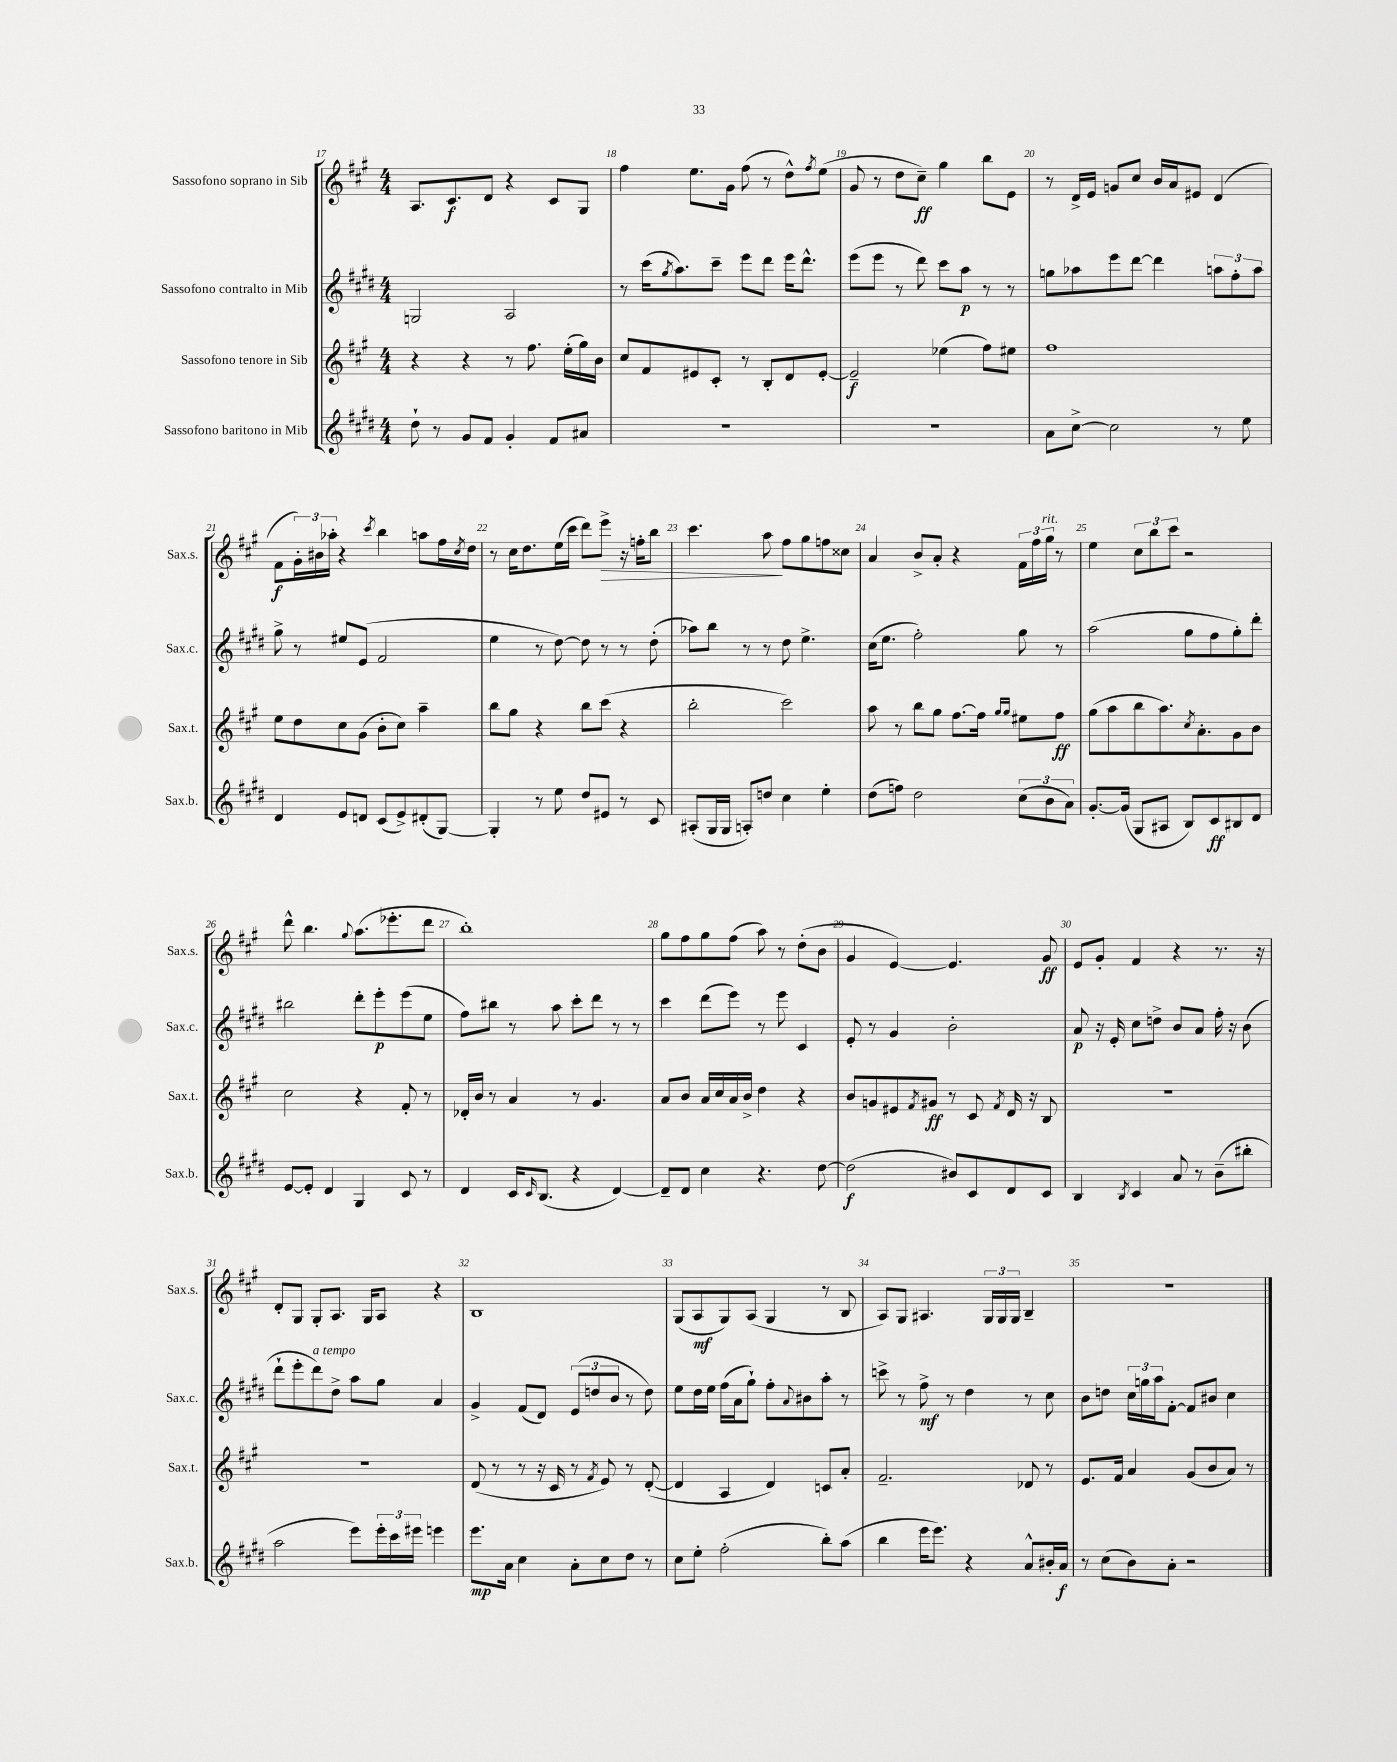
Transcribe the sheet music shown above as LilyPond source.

<<
\new StaffGroup <<
\new Staff = "s0" \with { instrumentName = "Sassofono soprano in Sib" shortInstrumentName = "Sax.s." } {
    \clef treble \key a \major \numericTimeSignature \time 4/4
    a8. cis'8.\f d'8 r4 cis'8 gis8 |
    fis''4 e''8. gis'16 fis''8( r8 d''8-^) \acciaccatura { fis''8 } e''8( |
    gis'8 r8 d''8 cis''8--\ff) gis''4 b''8 e'8 |
    r8 d'16-> e'16 g'8 cis''8 b'16 a'16 eis'8 d'4( |
    fis'8\f \tuplet 3/2 { gis'16-.) bis'16 aes''16-. } r4 \acciaccatura { cis'''8 } b''4 a''8 fis''16 \acciaccatura { cis''8 } d''16 |
    r8 cis''16 d''8. e''16( cis'''16 d'''8) e'''8->\> r16 f''16-. b''8 |
    cis'''4. a''8\! fis''8 gis''8 f''8 cisis''8 |
    a'4 b'8-> a'8-. r4 \tuplet 3/2 { fis'16 fis''16 gis''16^\markup { \italic "rit." } } r8 |
    e''4 \tuplet 3/2 { cis''8 b''8 cis'''8 } r2 |
    d'''8-^ b''4. \appoggiatura { gis''8 } a''8.( ees'''8.-. d'''8 |
    b''1-.) |
    gis''8 fis''8 gis''8 fis''8( a''8) r8 d''8-.( b'8 |
    gis'4 e'4~) e'4. gis'8\ff |
    e'8 gis'8-. fis'4 r4 r8. r16 |
    d'8-. gis8 gis8-. a8. gis16 a8 r4 |
    b1 |
    gis8( a8\mf gis8) a8( gis4 r8 b8 |
    a8) gis8 ais4. \tuplet 3/2 { gis16 gis16 gis16 } b4-- |
    R1 \bar "|." |
}
\new Staff = "s1" \with { instrumentName = "Sassofono contralto in Mib" shortInstrumentName = "Sax.c." } {
    \clef treble \key e \major \numericTimeSignature \time 4/4
    g2 a2 |
    r8 cis'''16( \acciaccatura { gis''8 } a''8.) cis'''8-- e'''8 dis'''8 e'''16 dis'''8.-^ |
    e'''8( e'''8 r8 dis'''8) cis'''8 a''8\p r8 r8 |
    g''8 aes''8 e'''8 dis'''8~ dis'''4 \tuplet 3/2 { a''8 fis''8-. a''8 } |
    gis''8-> r8 eis''8 e'8( fis'2 |
    e''4 r8 dis''8~) dis''8 r8 r8 dis''8-.( |
    aes''8) b''8 r8 r8 dis''8 e''4.-> |
    cis''16( e''8. fis''2-.) gis''8 r8 |
    a''2( gis''8 fis''8 gis''8-.) dis'''8-. |
    bis''2 dis'''8-. e'''8-.\p e'''8( e''8 |
    fis''8) bis''8 r8 a''8 cis'''8-. dis'''8 r8 r8 |
    cis'''4 dis'''8( e'''8) r8 e'''8 cis'4 |
    e'8-. r8 gis'4 b'2-. |
    a'8\p r16 e'16-. cis''8 d''8-> b'8 a'8 fis''16-. r16 b'8( |
    dis'''8-! e'''8-. dis'''8^\markup { \italic "a tempo" }) dis''8-> a''8 gis''8 a'4 |
    gis'4-> fis'8( dis'8) \tuplet 3/2 { e'8( d''8 b'8 } r8 d''8) |
    e''8 dis''16 e''16 fis''16( a'16 gis''8-!) fis''8-. \appoggiatura { a'8 } bis'8 a''8-. r8 |
    c'''8-> r8 fis''8->\mf r8 dis''4 r8 cis''8 |
    b'8 d''8 \tuplet 3/2 { cis''16 g''16 a''16 } fis'8~-. fis'8 bis'8 cis''4 \bar "|." |
}
\new Staff = "s2" \with { instrumentName = "Sassofono tenore in Sib" shortInstrumentName = "Sax.t." } {
    \clef treble \key a \major \numericTimeSignature \time 4/4
    r4 r4 r8 fis''8. e''16-.( gis''16) b'16 |
    cis''8 fis'8 eis'8 cis'8-. r8 b8-. d'8 eis'8~-. |
    eis'2--\f ees''4( fis''8) eis''8 |
    fis''1 |
    e''8 d''8 cis''8 gis'8( b'8-. cis''8) a''4-- |
    b''8 gis''8 r4 b''8 cis'''8( r4 |
    b''2-. cis'''2) |
    a''8 r8 b''8 gis''8 fis''8.~ fis''16 \grace { gis''16 gis''16 } eis''8 fis''8\ff |
    gis''8( a''8 b''8 a''8.) \acciaccatura { cis''8 } a'8.-. gis'8 b'8 |
    cis''2 r4 fis'8-. r8 |
    des'16-. b'16 r8 a'4 r8 gis'4. |
    a'8 b'8 a'16 cis''16 a'16 b'16-> d''4 r4 |
    b'8 g'8 eis'8 \acciaccatura { fis'8 } gis'8\ff r8 cis'8 \acciaccatura { fis'8 } d'16 r16 b8 |
    R1 |
    R1 |
    d'8( r8 r8 r16 cis'16 r8 \acciaccatura { fis'8 } e'8) r8 d'8~-.( |
    d'4 a4 d'4) c'8 a'8-. |
    fis'2.-- des'8 r8 |
    e'8. fis'16 a'4 gis'8( b'8 a'8) r8 \bar "|." |
}
\new Staff = "s3" \with { instrumentName = "Sassofono baritono in Mib" shortInstrumentName = "Sax.b." } {
    \clef treble \key e \major \numericTimeSignature \time 4/4
    dis''8-! r8 gis'8 fis'8 gis'4-. fis'8 ais'8 |
    R1 |
    R1 |
    a'8 cis''8~-> cis''2 r8 e''8 |
    dis'4 e'8 d'8 cis'8( e'8->) dis'8-.( gis8~) |
    gis4-. r8 e''8 dis''8 eis'8 r8 cis'8 |
    ais8-.( gis16 gis16 a8-.) d''8 cis''4 e''4-. |
    dis''8( f''8) dis''2 \tuplet 3/2 { cis''8( b'8 a'8) } |
    gis'8.~-. gis'16( gis8 ais8 b8) cis'8\ff bis8 dis'8 |
    e'8~ e'8-. dis'4 gis4 cis'8 r8 |
    dis'4 cis'16 \grace { cis'16 } b8.( r4 dis'4~) |
    dis'8-- dis'8 cis''4 r4. dis''8~ |
    dis''2\f( bis'8) cis'8 dis'8 cis'8 |
    b4 \acciaccatura { b8 } cis'4 a'8 r8 b'8--( bis''8-. |
    a''2 e'''8) \tuplet 3/2 { e'''16-. cis'''16 eis'''16 } e'''4 |
    e'''8.\mp a'16 cis''4 a'8-. cis''8 dis''8 r8 |
    cis''8 e''8-. fis''2-.( b''8-.) a''8( |
    b''4 e'''16 e'''8.) r4 a'8-^ bis'16-. a'16\f |
    r8 cis''8( b'8) a'8-. r2 \bar "|." |
}
>>
>>
\layout { \context { \Score currentBarNumber = #17 \override BarNumber.break-visibility = ##(#f #t #t) barNumberVisibility = #all-bar-numbers-visible } }
